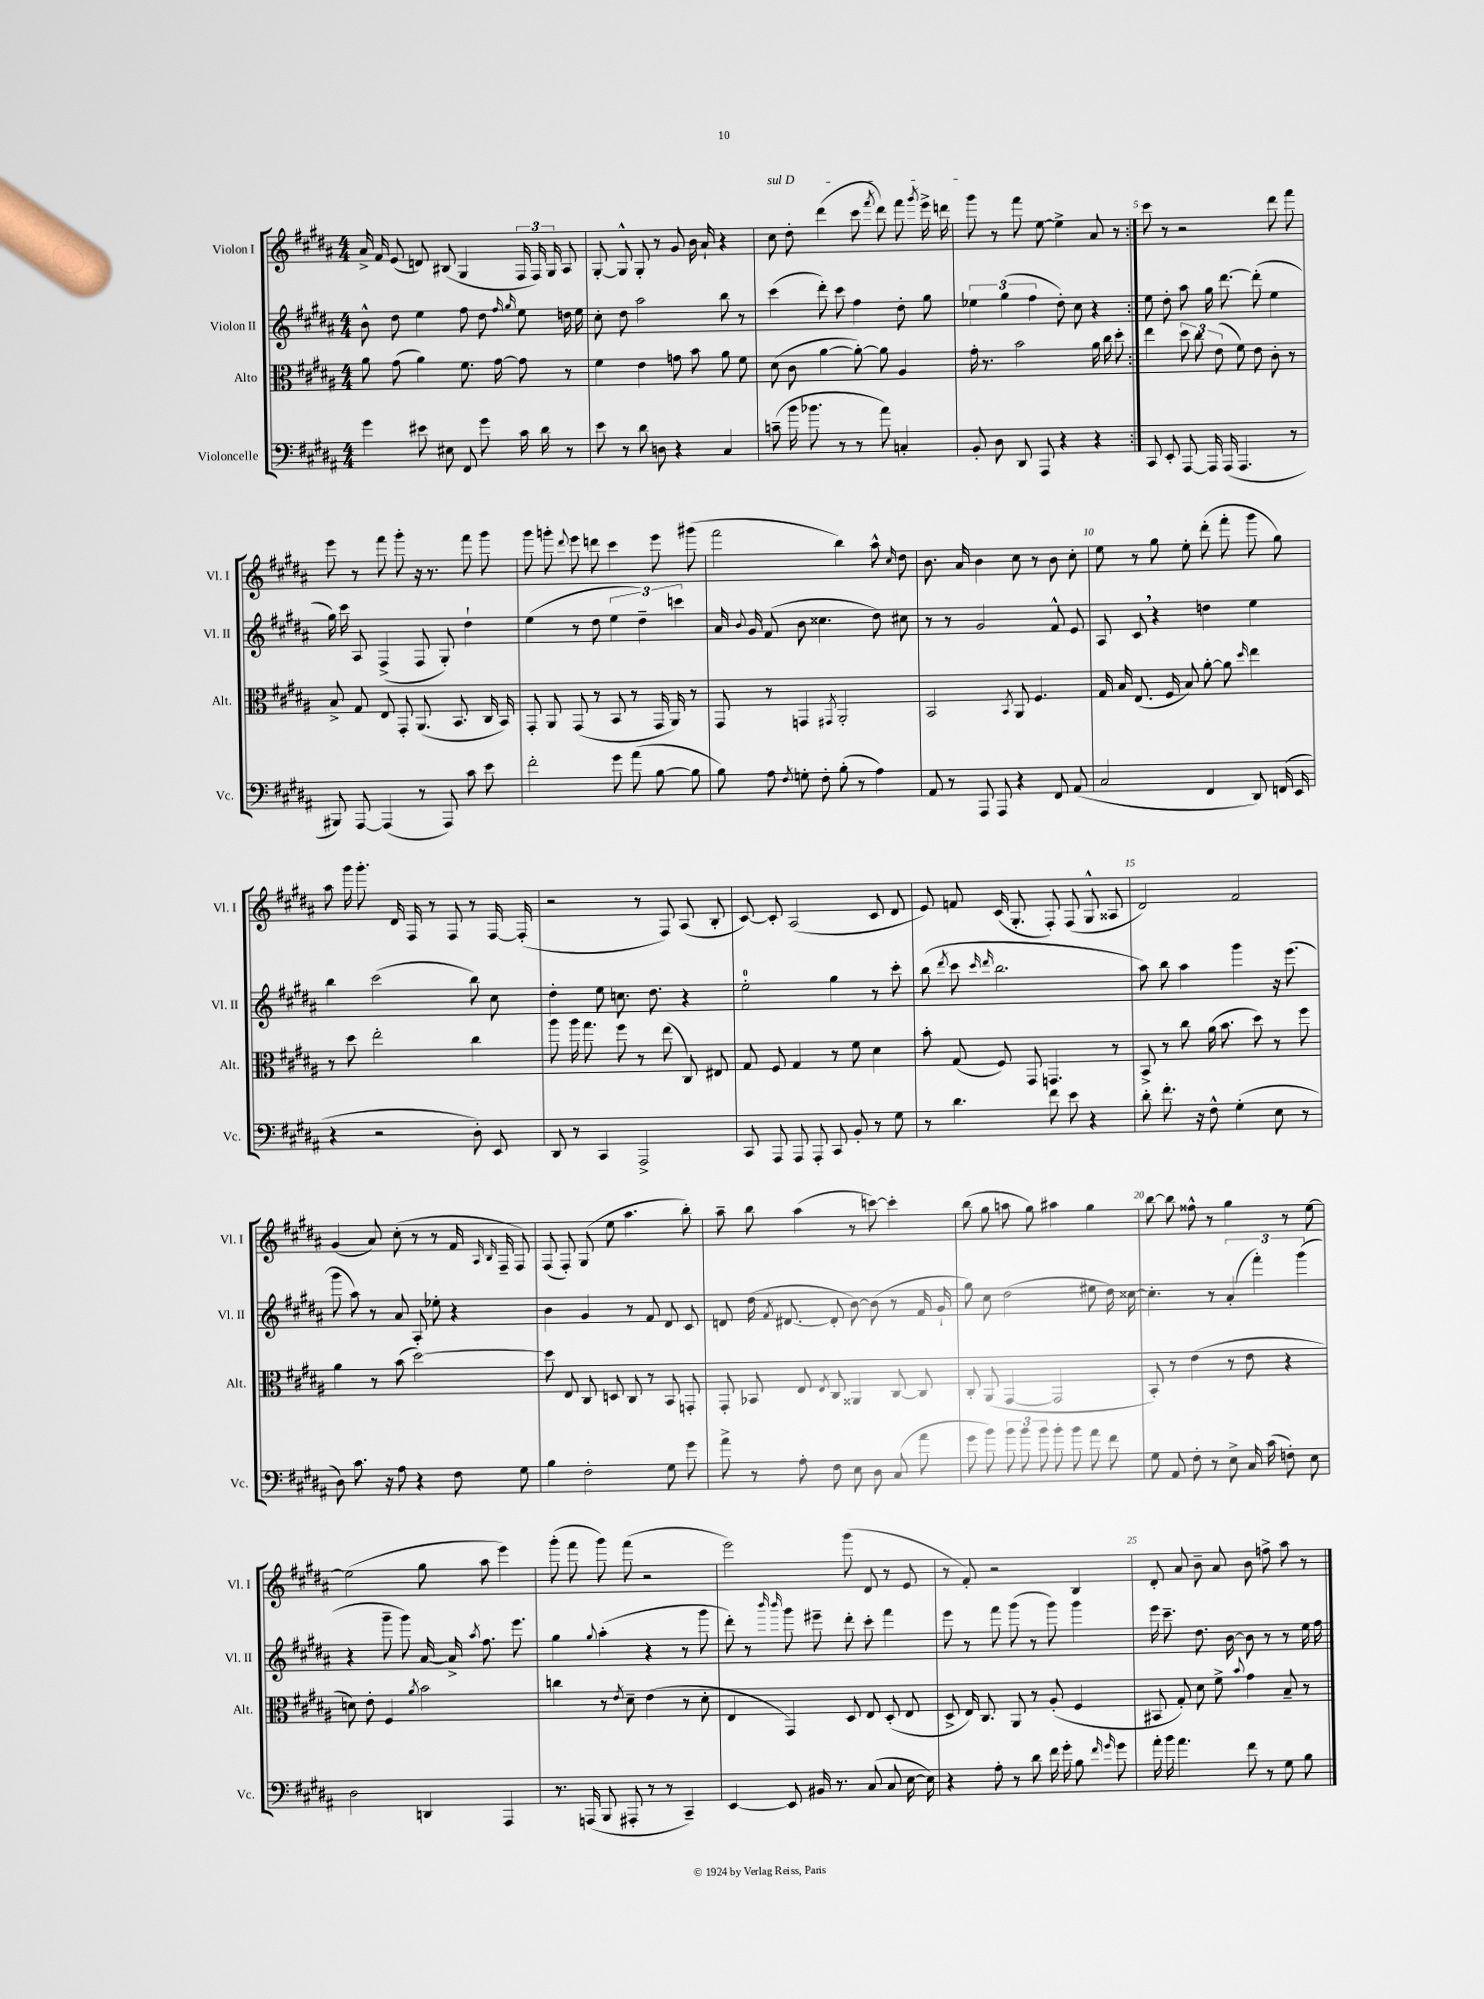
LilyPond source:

<<
\new StaffGroup <<
\new Staff = "s0" \with { instrumentName = "Violon I" shortInstrumentName = "Vl. I" } {
    \clef treble \key b \major \numericTimeSignature \time 4/4
    \autoBeamOff \repeat volta 2 { ais'16-> fis'16 e'8( d'8) bis8( gis4 \tuplet 3/2 { fis16 fis16) gis16 } ais8 |
    gis8~-. gis8-^ gis8-. r8 gis'8 b'16 ais'16-! r4 |
    \once \override TextSpanner.bound-details.left.text = \markup { \italic "sul D" } cis''8\startTextSpan dis''8-. dis'''4( cis'''8 \acciaccatura { fis'''8 } dis'''8) fis'''8 \acciaccatura { gis'''8 } e'''16-> d'''16 |
    gis'''8\stopTextSpan r8 fis'''8 e''8~ e''4-> ais'8 r8 | }
    cis'''8 r8 r2 dis'''8 fis'''8 |
    e'''8 r8 fis'''8 gis'''8-. r16 r8. fis'''8 gis'''8 |
    gis'''8 g'''8-. \appoggiatura { dis'''8 } e'''8 d'''8 cis'''4 e'''8 gis'''8( |
    fis'''2 b''4) ais''8-^ \grace { cis''16 } dis''8 |
    b'8. ais'16 b'4 cis''8 r8 b'8 cis''8-. |
    e''8 r8 gis''8 e''8-. dis'''8-.( fis'''8-. gis'''8 gis''8) |
    ais''8 gis'''16 gis'''8.-. dis'16 fis16 r8 fis8 r8 fis16~ fis16-.( |
    r2 r8 fis8) ais8( b8-. |
    cis'8~) cis'8-. ais2( cis'8 dis'8 |
    e'8) f'8 cis'16( gis8.-. fis8-.) fis8( gis8-^ aisis8 |
    dis'2) fis'2 |
    gis'4( ais'8) cis''8-.( r8 r8 fis'16 \grace { ais16 b16 } fis16-- fis8) |
    fis8( fis8-.) gis8( e''8 ais''4. b''8-.) |
    ais''8-- b''8 ais''4( r8 c'''8~) c'''4-. |
    b''8( gis''8 a''8 gis''8) ais''4 gis''4 |
    b''8~ b''8 fisis''8-^ r8 gis''4 r8 e''8~ |
    e''2( gis''8 ais''8 e'''4) |
    gis'''8-.( fis'''8 gis'''8) fis'''8( r2 |
    e'''2) gis'''8( dis'8 r8 e'8 |
    r8 fis'8-.) r2 b4 |
    dis'8-. ais'8 b'8-- ais'8 b'8 f''8-> ais''8 r8 \bar "|." |
}
\new Staff = "s1" \with { instrumentName = "Violon II" shortInstrumentName = "Vl. II" } {
    \clef treble \key b \major \numericTimeSignature \time 4/4
    \autoBeamOff \repeat volta 2 { b'8-^ dis''8 e''4 fis''8 dis''8 \grace { fis''16 gis''16 } e''8 d''16 e''16 |
    cis''8-. dis''8 ais''2 b''8 r8 |
    cis'''4( dis'''8-.) cis'''8 fis''4 dis''8-. gis''8 |
    \tuplet 3/2 { ees''4 gis''4( fis''4 } dis''8-.) cis''8 r4 | }
    e''8 dis''8-. ais''8 gis''16 dis'''8.~ dis'''8-.( e''4 |
    gis''16) cis'''16 ais8 fis4->( fis8 gis8-.) dis''4-! |
    e''4( r8 dis''8 \tuplet 3/2 { e''4 dis''4--) c'''4 } |
    ais'16 \appoggiatura { b'8 } gis'16 fis'8( b'8 cisis''4. dis''8) cis''8 |
    r8 r8 gis'2 fis'8-^ e'8 |
    ais8 cis'8 \breathe r4 d''4 e''4 |
    b''4 cis'''2( b''8) cis''8 |
    dis''4-. e''8 c''8. dis''8. r4 |
    e''2-0-. gis''4 r8 cis'''8-. |
    b''8( \acciaccatura { dis'''8 } cis'''8 \grace { cis'''16 dis'''16 } b''2. |
    ais''8) b''8 ais''4 gis'''4 r16 e'''8.( |
    gis'''8 ais''8) r8 ais'8 ais8-. ees''8-. r4 |
    b'4 gis'4 r8 fis'8 dis'8 cis'8 |
    d'8 dis''16( \acciaccatura { fis'8 } dis'8.~ dis'8-. b'8~) b'8( r8 fis'16 gis'16-! |
    gis''8) cis''8 dis''2( eis''8 dis''16) cisis''16~ |
    cisis''4.-. r8 \tuplet 3/2 { ais'4-.( fis'''4-.) gis'''4( } |
    r4 gis'''8-- gis'''8) ais'16~ ais'16-> \acciaccatura { ais''8 } fis''8. e'''8. |
    gis''4 \appoggiatura { gis''8 } ais''4-.( r4 r8 gis'''8 |
    dis'''8-.) r8 \grace { b'''16 b'''16 } gis'''8 eis'''8-- dis'''8-. cis'''8-. fis'''4 |
    e'''8 r8 fis'''8 gis'''8( r8 gis'''8) gis'''4 |
    e'''16 cis'''8.-- dis''8. b'16~ b'8 r8 r8 e''16 fis''16 \bar "|." |
}
\new Staff = "s2" \with { instrumentName = "Alto" shortInstrumentName = "Alt." } {
    \clef alto \key b \major \numericTimeSignature \time 4/4
    \autoBeamOff \repeat volta 2 { ais'8 gis'8( ais'4) fis'8. gis'16~ gis'8 r8 |
    fis'4 e'4 g'8 b'8 ais'8 fis'8 |
    dis'8( cis'8 ais'4~ ais'8~-.) ais'8 ais4 |
    gis'16-. r8. b'2 ais'16 cis''16 dis''8-. | }
    e''4 \tuplet 3/2 { dis''8 cis''8 e'8( } fis'8) e'8 cis'8-. r8 |
    b8-> gis8 e8 gis,8-. ais,8.( b,8. cis16 b,16) |
    gis,8-. ais,8 gis,8( r8 b,8 r8 gis,16 ais,16) r8 |
    gis,8 r8 g,4 \acciaccatura { gis,8 } ais,2-. |
    b,2 \acciaccatura { b,8 } ais,8 fis4. |
    gis16 b16 e8.( fis16 b8) ais'8~-. ais'8 \grace { dis''16 } e''4 |
    r8 dis''8 e''2-. cis''4 |
    ais''8 ais''16 gis''8. fis''8 r8 e''8( cis8) eis8 |
    gis8 fis8 gis4 r8 fis'8 dis'4 |
    b'8-. gis8( fis8) gis,8 g,4. r8 |
    b,8-> r8 cis''8 ais'16( b'8. dis''8) r8 fis''8 |
    ais'4 r8 b'8( dis''2~) |
    dis''8 e8 cis8 d8 cis8 r8 b,8 g,8-. |
    gis,8-. bes,8 e8 \acciaccatura { e8 } cis8 aisis,4 cis8~ cis8 |
    cis8-. ais,8( gis,4~ gis,2 |
    b,8-.) r8 e'4( r8 e'8 r4 |
    d'8) e'8-. fis4 \acciaccatura { ais'8 } b'2 |
    c''4 r8 \acciaccatura { e'8 } dis'8-- e'4( r8 dis'8-. |
    e4 gis,4) dis8 e8 dis8-.( e8 |
    dis8-> e16) cis8. ais,8 r8 ais8-.( fis4 |
    bis,8 gis8-.) dis'8 fis'8-> \appoggiatura { b'8 } gis'4 b8-- r8 \bar "|." |
}
\new Staff = "s3" \with { instrumentName = "Violoncelle" shortInstrumentName = "Vc." } {
    \clef bass \key b \major \numericTimeSignature \time 4/4
    \autoBeamOff \repeat volta 2 { gis'4 eis'8 eis8 fis,8 gis'8 cis'16 dis'16 r8 |
    e'8 r8 dis'8 d8 r4 cis4 |
    c'8--( b'16 bes'8. r8 r8 ais'8) c4-. |
    b,8-. dis8 dis,8 ais,,8 r4 r4 | }
    cis,8 e,8-. ais,,8~ ais,,16 ais,,16( ais,,4. r8 |
    bis,,8) ais,,8~ ais,,4( r8 ais,,8) cis'8 e'8 |
    fis'2-. gis'8 ais'8( b8~ b8 |
    b8) ais8 \acciaccatura { fis8 } g8-. fis8-. b8-.( r8 ais4) |
    ais,8 r8 ais,,8 ais,,8 r4 fis,8 ais,8( |
    cis2 fis,4 dis,8) f,16( e,16 |
    r4 r2 dis8-.) e,8 |
    dis,8 r8 cis,4 ais,,2-> |
    cis,8 ais,,8 ais,,8 ais,,8-. cis,8 b,8-. r8 gis8 |
    r8 dis'4. fis'8 e'8 r4 |
    dis'8-. fis'8.-. r16 fis8-^ gis4-.( e8 r8 |
    dis8) cis'8. r16 ais8 r4 fis8 gis8 |
    b4 fis2-. gis8 gis'8 |
    ais'8-> r8 ais8-. fis8 e8 dis8 cis8( ais'8 |
    gis'8 b'8) \tuplet 3/2 { b'8 b'8 b'8 } b'8-. b'8 ais'8 fis'8 |
    gis8 ais,8 fis8-. r8 e8-> cis16 cis'16( f8-.) e8 |
    dis2 d,4 ais,,4 |
    r8. a,,16( b,,8 ais,,8-. r8 r8 cis,4--) |
    e,4~ e,8 bis,16 r8. cis8( cis8 e16~ e16) |
    r4 ais8-. r8 dis'8 fis'16 gis'16-. b8 \grace { fis'16 gis'16 } gis'8 |
    ais'16-. b'16 ais'4. fis'8 r8 gis8 b8 \bar "|." |
}
>>
>>
\layout { \context { \Score \override BarNumber.break-visibility = ##(#f #t #t) barNumberVisibility = #(every-nth-bar-number-visible 5) } }
